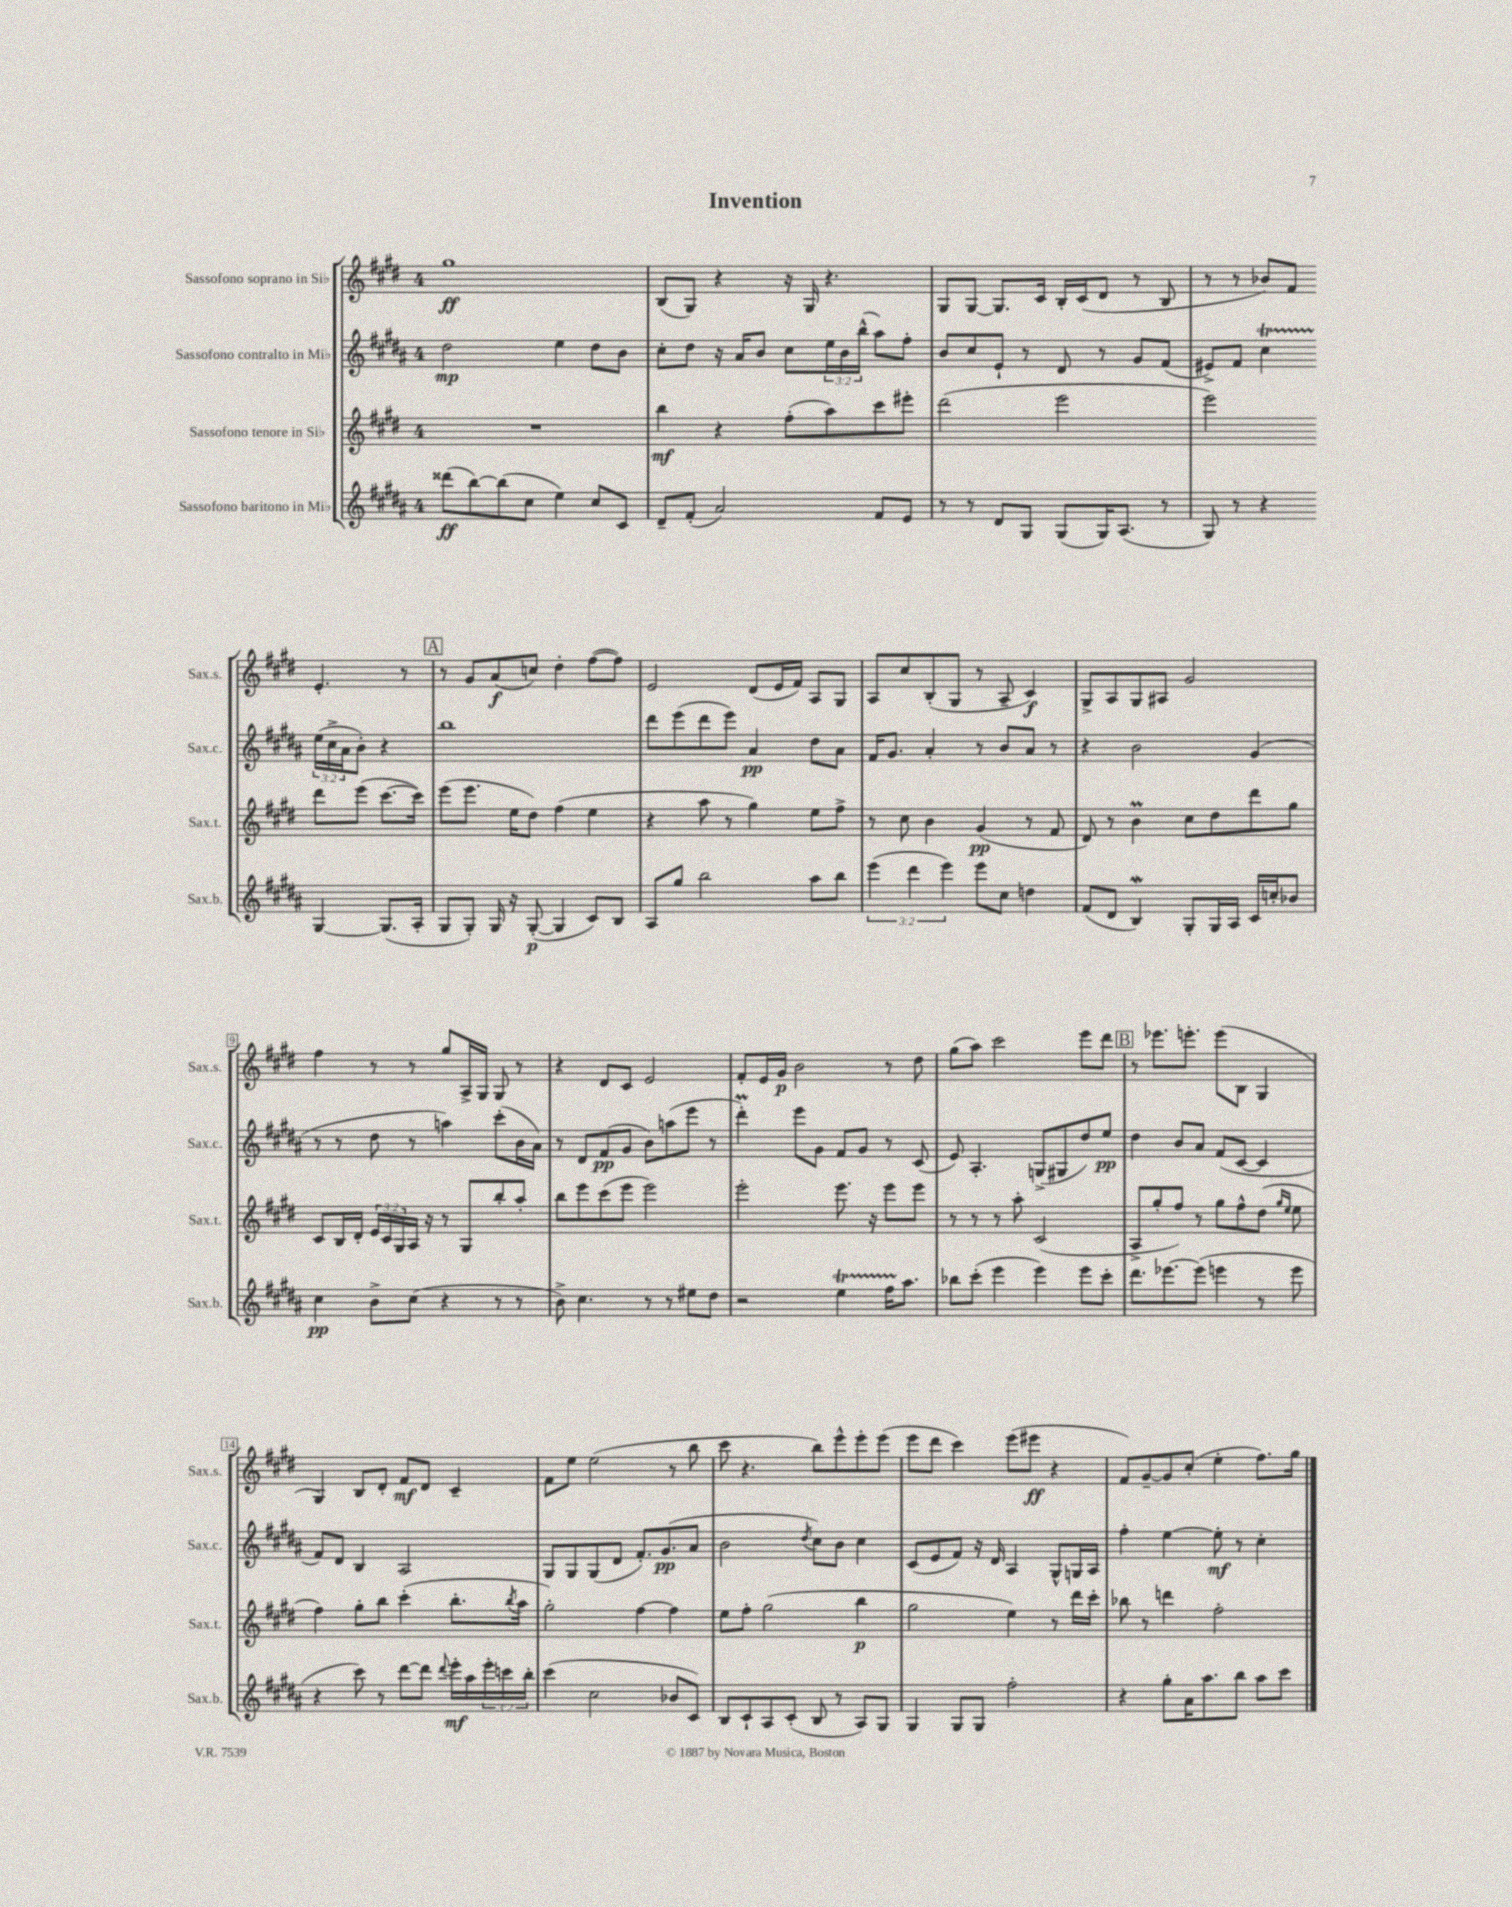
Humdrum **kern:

**kern	**dynam	**kern	**dynam	**kern	**dynam	**kern	**dynam
*part4	*part4	*part3	*part3	*part2	*part2	*part1	*part1
*staff4	*staff4	*staff3	*staff3	*staff2	*staff2	*staff1	*staff1
*I"Sassofono baritono in Mi♭	*	*I"Sassofono tenore in Si♭	*	*I"Sassofono contralto in Mi♭	*	*I"Sassofono soprano in Si♭	*
*I'Sax.b.	*	*I'Sax.t.	*	*I'Sax.c.	*	*I'Sax.s.	*
*clefG2	*	*clefG2	*	*clefG2	*	*clefG2	*
*k[f#c#g#d#a#]	*	*k[f#c#g#d#]	*	*k[f#c#g#d#a#]	*	*k[f#c#g#d#]	*
*M4/4	*	*M4/4	*	*M4/4	*	*M4/4	*
=1	=1	=1	=1	=1	=1	=1	=1
(8ddd##X\L	ff	1r	.	2dd#\	mp	1gg#	ff
[8bb\)	.	.	.	.	.	.	.
(8bb\]	.	.	.	.	.	.	.
8cc#\J	.	.	.	.	.	.	.
4ee\)	.	.	.	4ee\	.	.	.
8cc#/L	.	.	.	8dd#\L	.	.	.
8c#/J	.	.	.	8b\J	.	.	.
=2	=2	=2	=2	=2	=2	=2	=2
8d#~/L	.	4bb\	mf	8cc#'\L	.	(8B/L	.
(8f#'/J	.	.	.	8dd#\J	.	8G#/J)	.
2a#/)	.	4r	.	16r	.	4r	.
.	.	.	.	16a#/KL	.	.	.
.	.	.	.	8b/J	.	.	.
.	.	(8ff#'\L	.	8cc#\L	.	16r	.
.	.	.	.	.	.	16G#/	.
.	.	8aa\)	.	24ee\L	.	4.r	.
.	.	.	.	24b\	.	.	.
.	.	.	.	(24bb^^\JJ	.	.	.
8f#/L	.	8ccc#\	.	8aa#\L)	.	.	.
8e/J	.	8eee#X'\J	.	8ff#'\J	.	.	.
=3	=3	=3	=3	=3	=3	=3	=3
8r	.	(2ddd#\	.	8b/L	.	8G#/L	.
8r	.	.	.	8cc#/	.	[8G#/J	.
8d#/L	.	.	.	8e`/J	.	8.G#/L]	.
8G#/J	.	.	.	8r	.	.	.
.	.	.	.	.	.	16c#/Jk	.
(8G#/L	.	2eee\	.	8d#/	.	16B'/LL	.
.	.	.	.	.	.	(16c#/J	.
16G#/K)	.	.	.	8r	.	8d#/J	.
(8.A#/J	.	.	.	.	.	.	.
.	.	.	.	8g#/L	.	8r	.
8r	.	.	.	(8f#/J	.	8B/	.
=4	=4	=4	=4	=4	=4	=4	=4
8G#/)	.	2eee\)	.	8e#X^/L)	.	8r	.
8r	.	.	.	8f#/J	.	8r	.
4r	.	.	.	4cc#T\	.	8b-X/L)	.
.	.	.	.	.	.	8f#/J	.
[4G#/	.	8ddd#\L	.	(24ee\LL	.	4.e'/	.
.	.	.	.	24cc#^\	.	.	.
.	.	.	.	24a#\J	.	.	.
.	.	(8eee\J	.	8b'\J)	.	.	.
(8.G#/L]	.	[8.ccc#\L	.	4r	.	.	.
.	.	.	.	.	.	8r	.
16A#'/Jk	.	16ccc#\Jk])	.	.	.	.	.
!!LO:LB:g=z
!!LO:REH:place=s1:t=A
=5	=5	=5	=5	=5	=5	=5	=5
8G#/L	.	(8eee\L	.	1bb	.	8r	.
8G#'/J)	.	8.eee\J	.	.	.	8g#/L	.
16G#/	.	.	.	.	.	(8a/	f
16r	.	16ee\KL	.	.	.	.	.
([8G#'/	p	8dd#\J)	.	.	.	8ccn/J)	.
4G#/]	.	(4ff#\	.	.	.	4dd#'\	.
8c#/L)	.	4ee\	.	.	.	([8ff#\L	.
8B/J	.	.	.	.	.	8ff#\J])	.
=6	=6	=6	=6	=6	=6	=6	=6
8A#/L	.	4r	.	8ddd#\L	.	2e/	.
8gg#/J	.	.	.	(8eee\	.	.	.
2bb\	.	8aa\	.	8ddd#\	.	.	.
.	.	8r	.	8eee\J)	.	.	.
.	.	4gg#\)	.	4a#/	pp	(8d#/L	.
.	.	.	.	.	.	16e/L	.
.	.	.	.	.	.	16f#/JJ)	.
8aa#\L	.	8ee\L	.	8dd#\L	.	8A/L	.
8bb\J	.	8ff#^\J	.	8a#\J	.	8G#/J	.
=7	=7	=7	=7	=7	=7	=7	=7
(6eee\	.	8r	.	16f#/KL	.	8A/L	.
.	.	.	.	8.g#/J	.	.	.
.	.	8cc#\	.	.	.	8cc#/	.
6ddd#\	.	.	.	.	.	.	.
.	.	4b\	.	4a#'/	.	(8B'/	.
6eee\)	.	.	.	.	.	.	.
.	.	.	.	.	.	8G#/J	.
8eee\L	.	(4g#/	pp	8r	.	8r	.
8cc#\J	.	.	.	8b/L	.	8A~/	.
4ddn\	.	8r	.	8a#/J	.	4c#/)	f
.	.	8f#/	.	8r	.	.	.
=8	=8	=8	=8	=8	=8	=8	=8
(8f#/L	.	8d#/)	.	4r	.	8G#^/L	.
8d#/J	.	8r	.	.	.	8A/	.
4Bw/)	.	4bM\	.	2b\	.	8G#/	.
.	.	.	.	.	.	8A#X/J	.
8G#'/L	.	8cc#\L	.	.	.	2g#/	.
16G#/L	.	8dd#\	.	.	.	.	.
16A#/JJ	.	.	.	.	.	.	.
16c#/LL	.	8ddd#\	.	(4g#/	.	.	.
16ccn'/J	.	.	.	.	.	.	.
8b-X/J	.	8gg#\J	.	.	.	.	.
!!LO:LB:g=z
=9	=9	=9	=9	=9	=9	=9	=9
4cc#\	pp	8c#/L	.	8r	.	4ff#\	.
.	.	16B/L	.	8r	.	.	.
.	.	16d#'/JJ	.	.	.	.	.
8b^\L	.	24e/LL	.	8dd#\	.	8r	.
.	.	24c#/	.	.	.	.	.
.	.	24G#/	.	.	.	.	.
(8cc#\J	.	16A/JJ	.	8r	.	8r	.
.	.	16r	.	.	.	.	.
4r	.	8r	.	4aan\)	.	8gg#/L	.
.	.	8G#/L	.	.	.	16A^/L	.
.	.	.	.	.	.	16G#/JJ	.
8r	.	8bb'/	.	(8ccc#'\L	.	8G#/	.
8r	.	8aa'/J	.	16b\L	.	8r	.
.	.	.	.	16a#\JJ)	.	.	.
=10	=10	=10	=10	=10	=10	=10	=10
8b^\)	.	8bb\L	.	8r	.	4r	.
4.cc#\	.	8eee\	.	8d#/L	.	.	.
.	.	(8ccc#\	.	(8f#/	pp	8d#/L	.
.	.	8eee\J	.	8g#/J	.	8c#/J	.
8r	.	2eee\)	.	8b\L)	.	2e/	.
8r	.	.	.	(8aan\	.	.	.
8ee#X\L	.	.	.	8eee\J	.	.	.
8dd#\J	.	.	.	8r	.	.	.
=11	=11	=11	=11	=11	=11	=11	=11
2r	.	2eee'\	.	4ddd#m'\)	.	8f#'/L	.
.	.	.	.	.	.	16e/L	.
.	.	.	.	.	.	16g#/JJ	p
.	.	.	.	8eee\L	.	2b\	.
.	.	.	.	8g#\J	.	.	.
4eeT\	.	8.eee\	.	8f#/L	.	.	.
.	.	.	.	8g#/J	.	.	.
.	.	16r	.	.	.	.	.
16ff#TTT\KL	.	8eee\L	.	8r	.	8r	.
8.aa#\J	.	.	.	.	.	.	.
.	.	8eee\J	.	(8c#/	.	8dd#\	.
=12	=12	=12	=12	=12	=12	=12	=12
8bb-X\L	.	8r	.	8e/)	.	(8gg#\L	.
(8ccc#'\J	.	8r	.	4.A#'/	.	8aa\J)	.
4eee\	.	8r	.	.	.	2ccc#\	.
.	.	8aa'\	.	.	.	.	.
4eee\)	.	(2c#/	.	(8Gn^/L	.	.	.
.	.	.	.	8G#X/	.	.	.
8eee\L	.	.	.	8dd#/)	.	8eee\L	.
8ccc#'\J	.	.	.	8ee/J	pp	8ddd#\J	.
!!LO:REH:place=s1:t=B
=13	=13	=13	=13	=13	=13	=13	=13
8.ddd#\L	.	8A^/L	.	4dd#\	.	8r	.
.	.	8gg#'/	.	.	.	8.eee-X\L	.
[8.eee-X\	.	.	.	.	.	.	.
.	.	8ff#/J)	.	8b/L	.	.	.
.	.	.	.	.	.	8.eeen'\J	.
(8eee-\J]	.	8r	.	8a#/J	.	.	.
4eeen\	.	8gg#\L	.	(8f#/L	.	(8eee\L	.
.	.	8ff#^^\	.	[8c#/J	.	8B\J	.
8r	.	(8dd#\J	.	4c#/]	.	4G#/	.
.	.	16qqgg#/LL	.	.	.	.	.
.	.	16qqee/JJ	.	.	.	.	.
8eee\	.	8ee\	.	.	.	.	.
!!LO:LB:g=z
=14	=14	=14	=14	=14	=14	=14	=14
4r	.	4ff#\)	.	8f#/L)	.	4G#/)	.
.	.	.	.	8d#/J	.	.	.
8ccc#\)	.	8gg#'\L	.	4B/	.	8B/L	.
8r	.	8bb\J	.	.	.	8d#'/J	.
[8ddd#\L	.	(4ccc#'\	.	2A#/	.	8f#/L	mf
8ddd#\J]	.	.	.	.	.	8d#/J	.
8qqddd#/	.	.	.	.	.	.	.
16eee'\LL	mf	8.bb'\L	.	.	.	4c#~/	.
16aa#\	.	.	.	.	.	.	.
24eee'\	.	.	.	.	.	.	.
24cccn\	.	.	.	.	.	.	.
.	.	8qbb/	.	.	.	.	.
.	.	16aa\Jk	.	.	.	.	.
24bb'\JJ	.	.	.	.	.	.	.
=15	=15	=15	=15	=15	=15	=15	=15
(4ccc#\	.	2gg#'\)	.	8G#/L	.	8f#\L	.
.	.	.	.	8G#/	.	8ee\J	.
2cc#\	.	.	.	(8G#/	.	(2ee\	.
.	.	.	.	8d#/J	.	.	.
.	.	[4ff#\	.	8.f#'/L)	.	.	.
.	.	.	.	(8.g#/	pp	.	.
8b-X/L	.	4ff#\]	.	.	.	8r	.
8c#/J)	.	.	.	8a#/J	.	8bb\	.
=16	=16	=16	=16	=16	=16	=16	=16
8B/L	.	8ee\L	.	2b\	.	8ccc#\	.
8c#`/	.	8ff#'\J	.	.	.	4.r	.
8A#/	.	(2gg#\	.	.	.	.	.
(8c#'/J	.	.	.	.	.	.	.
.	.	.	.	8qdd#/	.	.	.
8B/	.	.	.	8cc#\L)	.	8bb\L)	.
8r	.	.	.	8b\J	.	8eee^^\	.
8A#/L)	.	4bb\	p	4cc#\	.	8eee'\	.
8G#/J	.	.	.	.	.	(8eee\J	.
=17	=17	=17	=17	=17	=17	=17	=17
4G#/	.	2gg#\	.	(8c#/L	.	8eee\L	.
.	.	.	.	8e/	.	8ddd#\J	.
8G#/L	.	.	.	8f#/J)	.	4ccc#\)	.
8G#/J	.	.	.	16r	.	.	.
.	.	.	.	16d#/	.	.	.
2ff#'\	.	4ee\)	.	4A#/	.	(8eee\L	.
.	.	.	.	.	.	8eee#X\J	ff
.	.	8r	.	8G#^^/L	.	4r	.
.	.	16ddd#\LL	.	16Gn/L	.	.	.
.	.	16ccc#'\JJ	.	16A#/JJ	.	.	.
=18	=18	=18	=18	=18	=18	=18	=18
4r	.	8bb-X\	.	4ff#'\	.	8f#/L)	.
.	.	8r	.	.	.	[8g#~/	.
8gg#'\L	.	4dddn\	.	[4ee\	.	8g#/]	.
16a#\K	.	.	.	.	.	(8cc#'/J	.
8.aa#\	.	.	.	.	.	.	.
.	.	2ff#'\	.	8ee'\]	mf	4ee'\	.
8bb\J	.	.	.	8r	.	.	.
8aa#\L	.	.	.	4cc#'\	.	8.ff#\L)	.
8ccc#\J	.	.	.	.	.	.	.
.	.	.	.	.	.	16gg#\Jk	.
==	==	==	==	==	==	==	==
*-	*-	*-	*-	*-	*-	*-	*-
